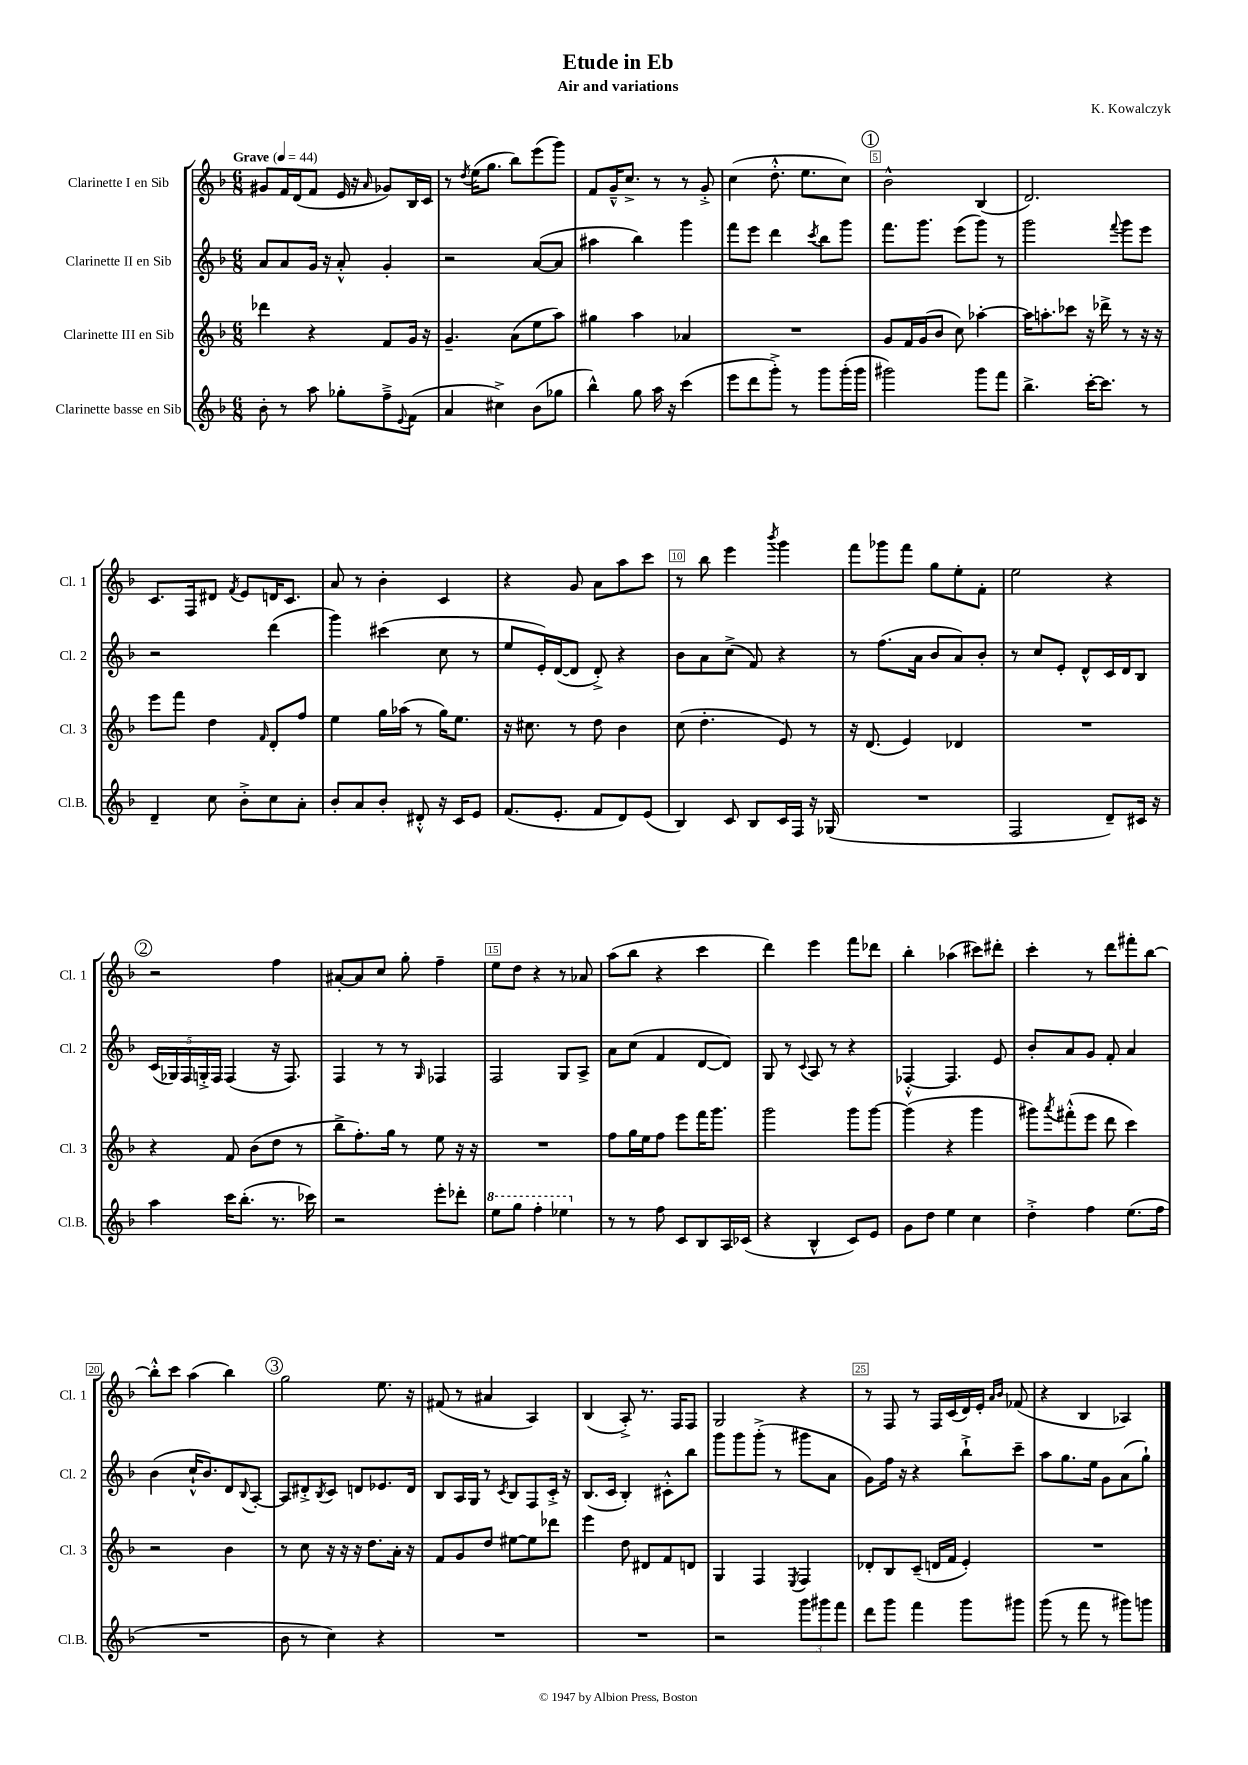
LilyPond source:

\header { title = "Etude in Eb" composer = "K. Kowalczyk" subtitle = "Air and variations" }
<<
\new StaffGroup <<
\new Staff = "s0" \with { instrumentName = "Clarinette I en Sib" shortInstrumentName = "Cl. 1" } {
    \clef treble \key f \major \numericTimeSignature \time 6/8 \tempo "Grave" 4 = 44
    gis'8 f'16 d'16( f'8 e'16 r16 \grace { a'16 } ges'8) bes16 c'16 |
    r8 \acciaccatura { d''8 } e''16( g''8. bes''8) e'''8( g'''8) |
    f'8 g'16---^ c''8.-> r8 r8 g'8-.-> |
    c''4( d''8.-.-^ e''8. c''8) |
    \mark \markup { \circle "1" } bes'2-^ bes4( |
    d'2.) |
    c'8. f16 dis'8 \acciaccatura { f'8 } e'8 d'16 c'8. |
    a'8 r8 bes'4-. c'4 |
    r4 g'8 a'8 a''8 c'''8 |
    r8 bes''8 e'''4 \acciaccatura { bes'''8 } g'''4 |
    f'''8 ges'''8 f'''8 g''8 e''8-. f'8-. |
    e''2 r4 |
    \mark \markup { \circle "2" } r2 f''4 |
    ais'8~-. ais'8 c''8 g''8-. f''4-- |
    e''8 d''8 r4 r8 aes'8 |
    a''8( bes''8 r4 c'''4 |
    d'''4) e'''4 f'''8 des'''8 |
    bes''4-. aes''4( cis'''8) dis'''8-. |
    c'''4-. r8 d'''8 fis'''8-. bes''8~ |
    bes''8-.-^ c'''8 a''4( bes''4) |
    \mark \markup { \circle "3" } g''2 e''8. r16 |
    fis'8( r8 ais'4 a4) |
    bes4( a8-.->) r8. f16 f8 |
    g2 r4 |
    r8 f8 r8 f16 c'16( d'16) e'16-. \grace { a'16 bes'16 } fes'8( |
    r4 bes4 aes4) \bar "|." |
}
\new Staff = "s1" \with { instrumentName = "Clarinette II en Sib" shortInstrumentName = "Cl. 2" } {
    \clef treble \key f \major \numericTimeSignature \time 6/8
    a'8 a'8 g'16 r16 a'8-.-^ g'4-. |
    r2 a'8~( a'8 |
    ais''4 bes''4) g'''4 |
    f'''8 e'''8 d'''4 \acciaccatura { c'''8 } bes''8 g'''8 |
    \mark \markup { \circle "1" } f'''8. g'''8. e'''8( g'''8) r8 |
    g'''2 \appoggiatura { f'''8 } g'''8 e'''8 |
    r2 d'''4( |
    g'''4) cis'''4( c''8 r8 |
    e''8 e'16-.) d'16~( d'8 d'8-.->) r4 |
    bes'8 a'8 c''8->( f'8) r4 |
    r8 f''8.( a'16 bes'8 a'8) bes'8-. |
    r8 c''8 e'8-. d'8-^ c'16 d'16 bes8 |
    \mark \markup { \circle "2" } \tuplet 5/4 { c'16( ges16) f16 g16-.-> f16 } f4( r16 f8.) |
    f4 r8 r8 \grace { g16 } fes4 |
    f2 g8 a8-> |
    a'8 c''8( f'4 d'8~ d'8) |
    g8 r8 \appoggiatura { c'8 } a8 r8 r4 |
    fes4~-.-^ fes4. e'8 |
    bes'8-. a'8 g'8 f'8-. a'4 |
    bes'4( c''16-!-^ bes'8.) d'8 \appoggiatura { bes8 } a8~-. |
    \mark \markup { \circle "3" } a8 dis'8-.-> \acciaccatura { bes8 } c'8 d'8 ees'8. d'16 |
    bes8 a16 g16 r8 \acciaccatura { c'8 } bes8 f8 c'16-.-> r16 |
    bes8.( c'16 bes4-.) cis'8-.-^ bes''8 |
    g'''8 g'''8 g'''8-.->( r8 gis'''8 a'8 |
    g'8) f''16 r16 r4 bes''8-!-> c'''8-- |
    a''8 g''8. e''16 g'8 a'8( g''8-!) \bar "|." |
}
\new Staff = "s2" \with { instrumentName = "Clarinette III en Sib" shortInstrumentName = "Cl. 3" } {
    \clef treble \key f \major \numericTimeSignature \time 6/8
    des'''4 r4 f'8 g'16 r16 |
    g'4.-- a'8( e''8 a''8) |
    gis''4 a''4 aes'4 |
    R2. |
    \mark \markup { \circle "1" } g'8 f'16 g'16( bes'8 c''8) aes''4~-. |
    aes''16 a''8.-. ces'''8 r16 des'''16-> r8 r16 r16 |
    e'''8 f'''8 d''4 \grace { f'16 } d'8-. f''8 |
    e''4 g''16 aes''16( r8 g''16) e''8. |
    r16 cis''8. r8 d''8 bes'4 |
    c''8( d''4.-. e'8) r8 |
    r16 d'8.( e'4) des'4 |
    R2. |
    \mark \markup { \circle "2" } r4 f'8 bes'8( d''8 r8 |
    bes''8-> f''8.-.) g''16 r8 e''8 r16 r16 |
    R2. |
    f''8 g''16 e''16 f''8 e'''8 f'''16 g'''8. |
    g'''2 g'''8 g'''8~ |
    g'''4( r4 g'''4 |
    gis'''8) \acciaccatura { a'''8 } fis'''8-.-^( e'''8 d'''8 c'''4) |
    r2 bes'4 |
    \mark \markup { \circle "3" } r8 c''8 r16 r16 r16 d''8. a'16-. r16 |
    f'8 g'8 d''8 eis''8~ eis''8 des'''8 |
    e'''4 d''8 dis'8 f'8 d'8 |
    g4 f4 \acciaccatura { e8 } f4 |
    des'8-. bes8 c'8--( d'16 f'16 e'4-.) |
    R2. \bar "|." |
}
\new Staff = "s3" \with { instrumentName = "Clarinette basse en Sib" shortInstrumentName = "Cl.B." } {
    \clef treble \key f \major \numericTimeSignature \time 6/8
    bes'8-. r8 a''8 ges''8-. f''8---> \appoggiatura { e'8 } f'8( |
    a'4 cis''4->) bes'8( ges''8 |
    bes''4-^) g''8 a''16 r16 c'''4( |
    e'''8 d'''8 g'''8-.->) r8 g'''8 g'''16-.( g'''16 |
    \mark \markup { \circle "1" } gis'''2) gis'''8 f'''8 |
    bes''4.-> c'''16~-. c'''8. r8 |
    d'4-- c''8 bes'8-.-> c''8 a'8-. |
    bes'8-. a'8 bes'8-. dis'8-.-^ r16 c'16 e'8 |
    f'8.( e'8.-. f'8 d'8) e'8( |
    bes4) c'8 bes8 c'16 f16 r16 ges16( |
    R2. |
    f2 d'8--) cis'16 r16 |
    \mark \markup { \circle "2" } a''4 c'''16 bes''8.-.( r8. ces'''16) |
    r2 e'''8-. des'''8-. |
    \ottava #1 e'''8 g'''8 f'''4-. ees'''4 \ottava #0 |
    r8 r8 f''8 c'8 bes8 a16 ces'16( |
    r4 bes4-^ c'8) e'8 |
    g'8 d''8 e''4 c''4 |
    d''4-.-> f''4 e''8.( f''16 |
    R2. |
    \mark \markup { \circle "3" } bes'8 r8 c''4) r4 |
    R2. |
    R2. |
    r2 \tuplet 3/2 { g'''8 gis'''8 f'''8 } |
    d'''8 g'''8 f'''4 g'''8 gis'''8 |
    g'''8( r8 f'''8 r8 gis'''8) g'''8 \bar "|." |
}
>>
>>
\layout { \context { \Score \override BarNumber.break-visibility = ##(#f #t #t) barNumberVisibility = #(every-nth-bar-number-visible 5) \override BarNumber.stencil = #(make-stencil-boxer 0.1 0.3 ly:text-interface::print) } }
